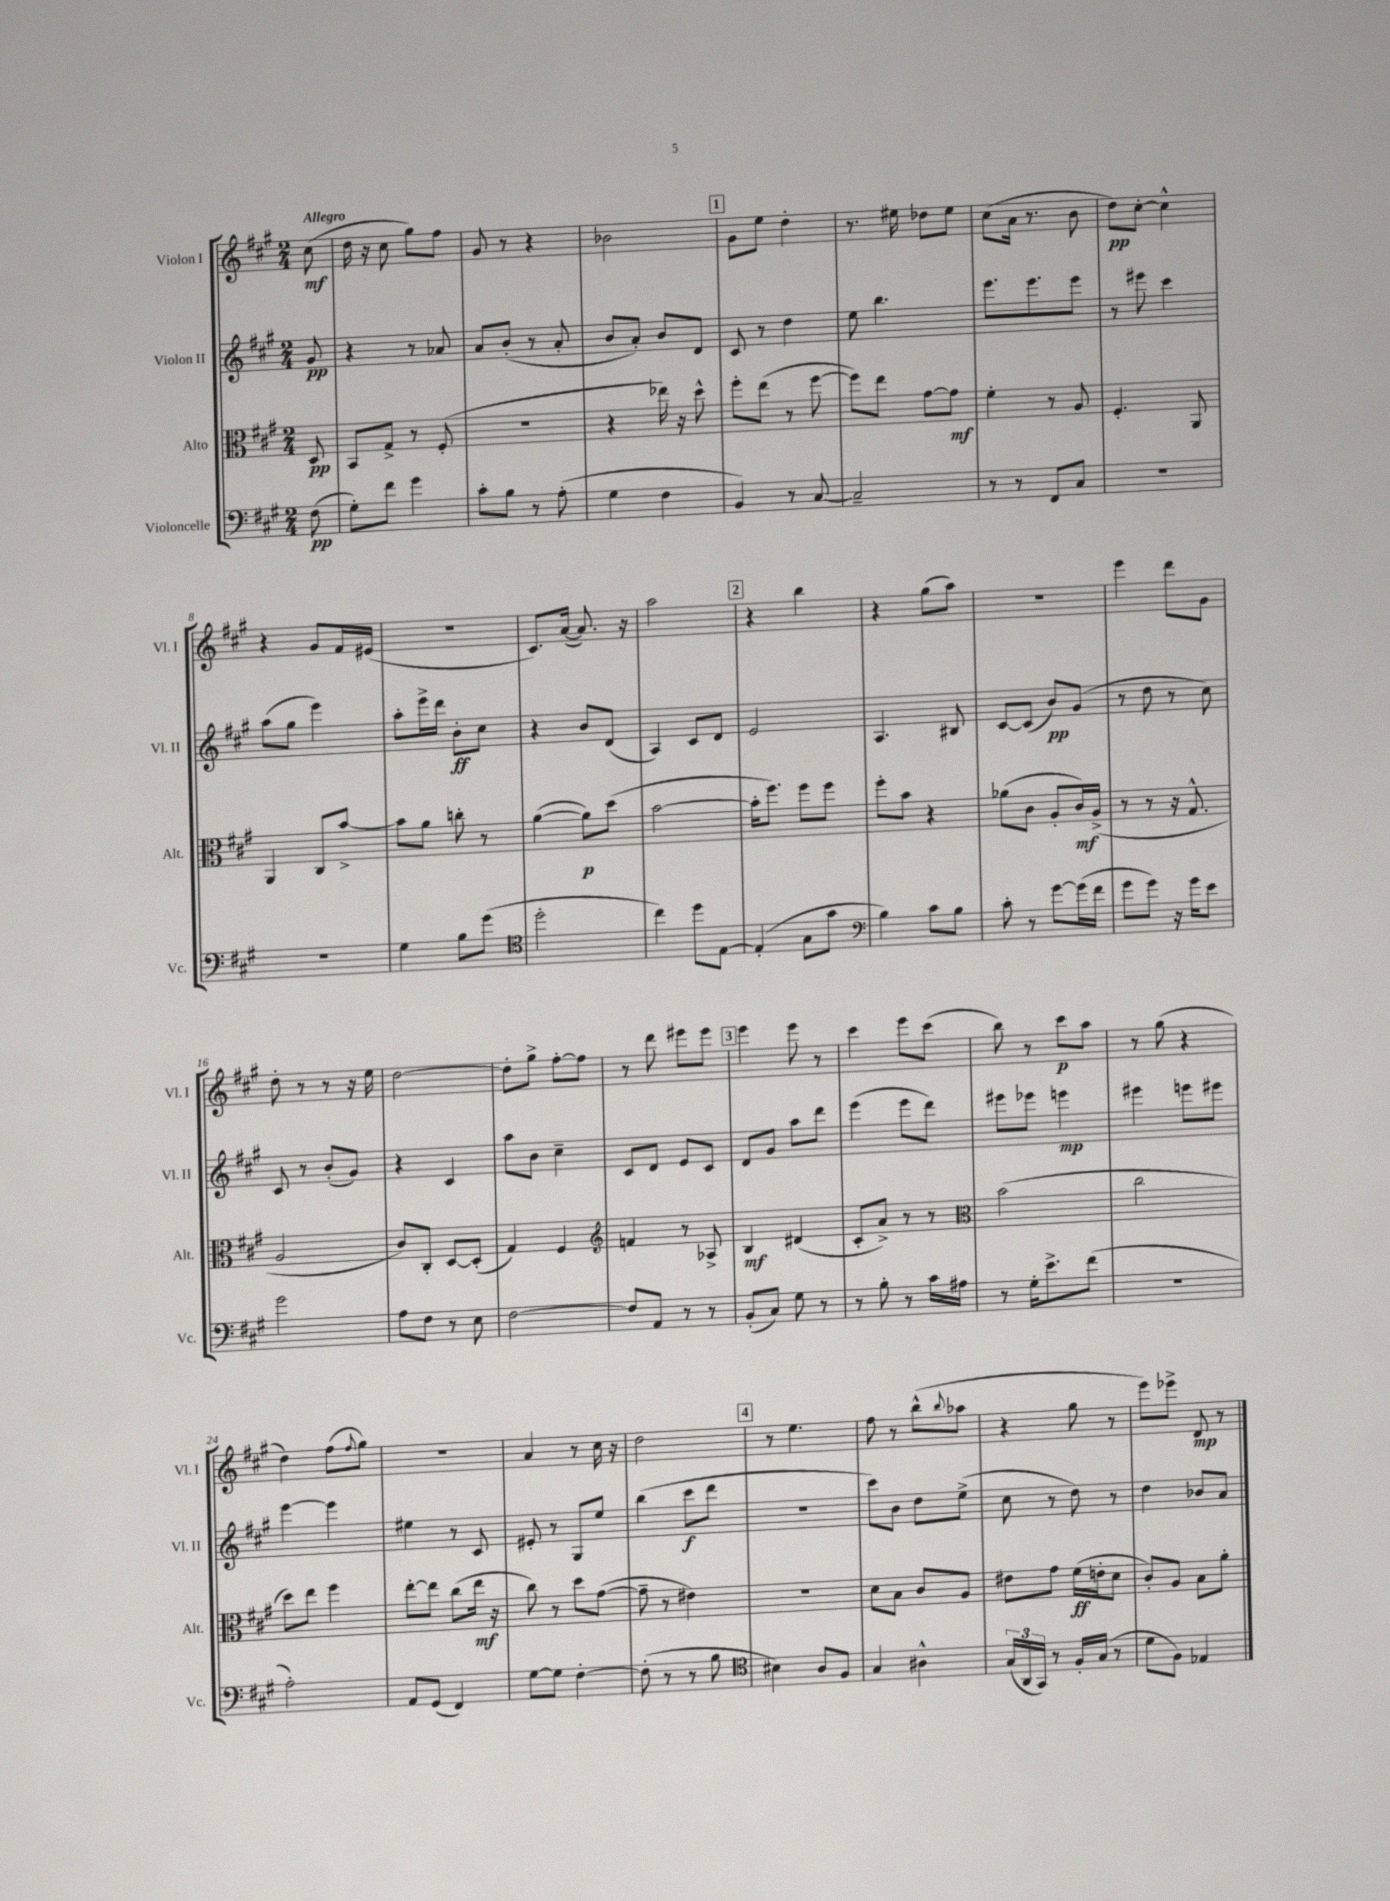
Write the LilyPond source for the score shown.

<<
\new StaffGroup <<
\new Staff = "s0" \with { instrumentName = "Violon I" shortInstrumentName = "Vl. I" } {
    \clef treble \key a \major \numericTimeSignature \time 2/4 \partial 8 \tempo "Allegro"
    cis''8\mf( |
    d''16 r16 cis''8 gis''8) fis''8 |
    gis'8 r8 r4 |
    bes'2 |
    \mark \markup { \box "1" } gis'8 e''8 d''4-. |
    r8. eis''16 des''8 eis''8 |
    cis''8( a'16 r8. b'8 |
    d''8\pp) cis''8~-. cis''4-^ |
    r4 gis'8 fis'16 eis'16( |
    R2 |
    cis'8.) a'16~( a'8.) r16 |
    a''2 |
    \mark \markup { \box "2" } r4 b''4 |
    r4 gis''8( a''8) |
    r2 |
    e'''4 d'''8 gis'8 |
    d''8-. r8 r8 r16 e''16 |
    d''2~ |
    d''8-. gis''8-> fis''8~-. fis''8 |
    r8 d'''8 eis'''8 eis'''8 |
    \mark \markup { \box "3" } e'''4 e'''8 r8 |
    cis'''4 e'''8 cis'''8( |
    b''8) r8 cis'''8\p a''8 |
    r8 gis''8( r4 |
    d''4) fis''8( \appoggiatura { fis''8 } gis''8) |
    r2 |
    a'4 r8 cis''16 r16 |
    d''2 |
    \mark \markup { \box "4" } r8 e''4. |
    fis''8 r8 b''8-^( \appoggiatura { b''8 } aes''8 |
    r4 gis''8 r8 |
    e'''8) ees'''8-> d'8\mp r8 \bar "|." |
}
\new Staff = "s1" \with { instrumentName = "Violon II" shortInstrumentName = "Vl. II" } {
    \clef treble \key a \major \numericTimeSignature \time 2/4 \partial 8
    gis'8\pp |
    r4 r8 aes'8 |
    a'8 b'8-.( r8 a'8-. |
    b'8 a'8-.) b'8 d'8 |
    \mark \markup { \box "1" } cis'8 r8 d''4 |
    e''8 b''4. |
    e'''8. e'''8. e'''8 |
    r8 eis'''8 cis'''4 |
    a''8( gis''8 e'''4) |
    a''8-. e'''16-> d'''16 b'8-.\ff cis''8 |
    r4 b'8 d'8( |
    a4) cis'8 d'8 |
    \mark \markup { \box "2" } e'2 |
    a4. bis8 |
    cis'8~ cis'8( b'8\pp) gis'8( |
    r8 d''8 r8 cis''8) |
    cis'8 r8 b'8-.( gis'8) |
    r4 cis'4 |
    a''8 b'8 cis''4-- |
    cis'8 d'8 e'8 cis'8 |
    \mark \markup { \box "3" } d'8 gis'8 a''8 d'''8 |
    e'''4( e'''8 d'''8) |
    eis'''8 ees'''8 e'''4\mp |
    eis'''4 e'''8 eis'''8 |
    e'''4~ e'''4 |
    eis''4 r8 cis'8 |
    eis'8-. r8 gis8 e''8 |
    b''4( cis'''8\f d'''8 |
    \mark \markup { \box "4" } r2 |
    cis'''8) b'8 d''8 e''8->( |
    cis''8 r8 d''8) r8 |
    d''4 bes'8 a'8 \bar "|." |
}
\new Staff = "s2" \with { instrumentName = "Alto" shortInstrumentName = "Alt." } {
    \clef alto \key a \major \numericTimeSignature \time 2/4 \partial 8
    d8\pp |
    b,8 gis8-> r8 fis8-.( |
    r2 |
    r4 ees''16) r16 d''8-^ |
    \mark \markup { \box "1" } fis''8-. e''8( r8 fis''8~ |
    fis''8) e''8 gis'8~ gis'8\mf |
    fis'4-. r8 a8 |
    fis4.-. a,8 |
    a,4 cis8 b'8~-> |
    b'8 a'8 c''8-. r8 |
    a'4~( a'8\p) d''8( |
    b'2~ |
    \mark \markup { \box "2" } b'16-. fis''8.) fis''8 fis''8 |
    fis''8-. b'8 r4 |
    aes'8( cis'8 a8-. cis'16\mf) a16->( |
    r8 r8 r16 gis8.-^ |
    a2 |
    cis'8) cis8-. d8~ d8-.( |
    gis4) fis4 |
    \clef treble f'4 r8 aes8-> |
    \mark \markup { \box "3" } b4\mf dis'4( |
    cis'8-. a'8->) r8 r8 |
    \clef alto b'2( |
    cis''2 |
    d''8) e''8 fis''4 |
    e''8~-. e''8 cis''8( e''16\mf r16 |
    cis''8) r8 d''8 gis'8~( |
    gis'8-- r8 eis'4) |
    \mark \markup { \box "4" } R2 |
    d'8 b8 cis'8 a8 |
    eis'8 gis'8 fis'16\ff( e'16-. d'8 |
    cis'8-.) a8 b8 a'8-. \bar "|." |
}
\new Staff = "s3" \with { instrumentName = "Violoncelle" shortInstrumentName = "Vc." } {
    \clef bass \key a \major \numericTimeSignature \time 2/4 \partial 8
    fis8\pp( |
    gis8-.) fis'8 gis'4 |
    cis'8-. b8 r8 a8-.( |
    gis4 fis4 |
    \mark \markup { \box "1" } b,4) r8 cis8~ |
    cis2-- |
    r8 r8 fis,8 cis8 |
    R2 |
    r2 |
    gis4 b8 gis'8( |
    \clef tenor d''2-. |
    cis''4) d''8 e8~ |
    \mark \markup { \box "2" } e4-.( gis8 gis'8 |
    \clef bass b4) cis'8 b8 |
    cis'8-. r8 gis'8~ gis'16( fis'16 |
    gis'8 gis'8) r16 gis'16 e'8 |
    gis'2 |
    a8 fis8 r8 e8 |
    fis2~ |
    fis8 a,8 r8 r8 |
    \mark \markup { \box "3" } b,8-.( cis8) gis8 r8 |
    r8 b8-. r8 cis'16 ais16 |
    r8 gis16-. e'8.-> fis'8( |
    R2 |
    a2-.) |
    a,8 gis,8( fis,4) |
    gis8~ gis8 fis4~-. |
    fis8-.( r8 r8 b8 |
    \mark \markup { \box "4" } \clef tenor bis4) a8 fis8 |
    gis4 ais4-^ |
    \tuplet 3/2 { gis16( a,16 gis,16) } r8 fis16-. gis16( r8 |
    d'8 fis8) ees4 \bar "|." |
}
>>
>>
